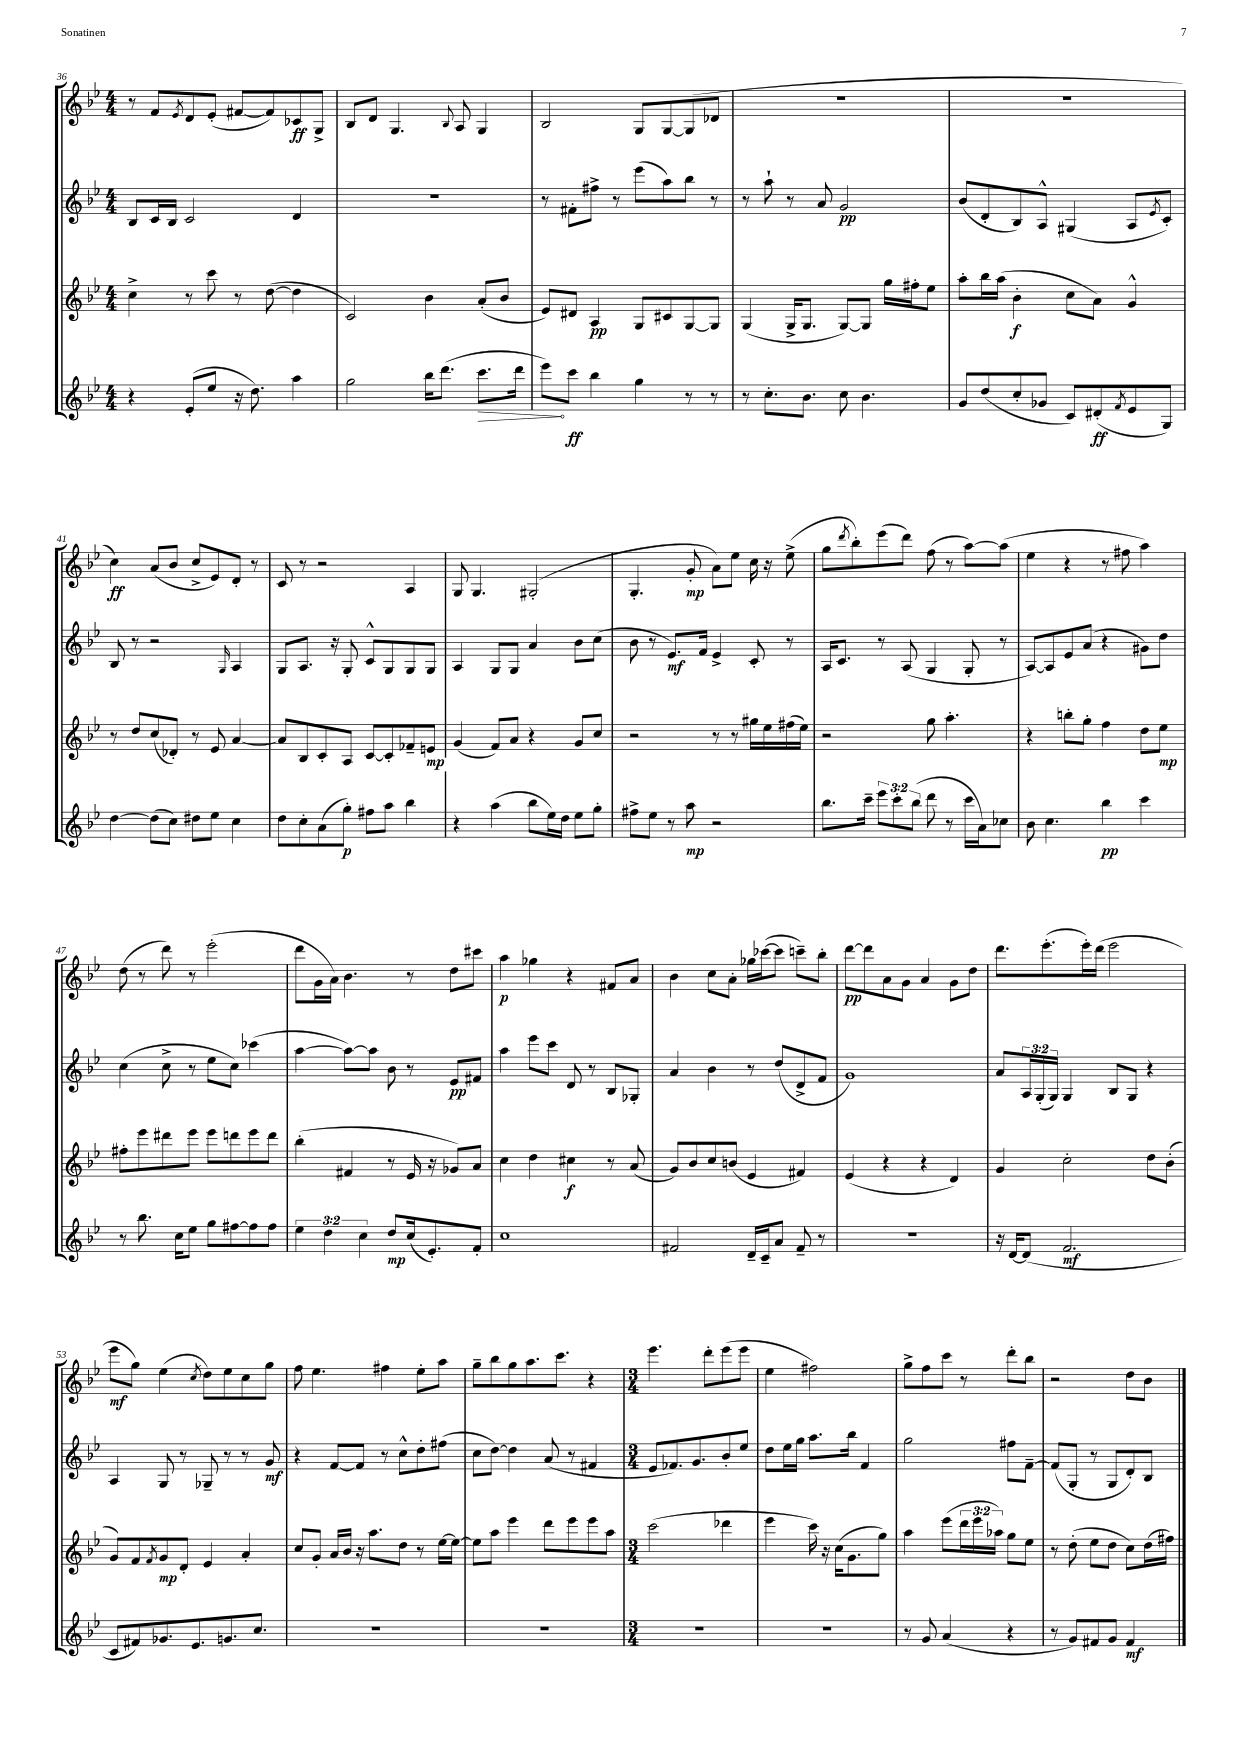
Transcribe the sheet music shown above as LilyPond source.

<<
\new StaffGroup <<
\new Staff = "s0" {
    \clef treble \key bes \major \numericTimeSignature \time 4/4
    r8 f'8 \acciaccatura { ees'8 } d'8 ees'8-.( fis'8~ fis'8) ces'8\ff g8-> |
    bes8 d'8 g4. \appoggiatura { bes8 } a8 g4 |
    bes2 g8 g8~ g8( des'8 |
    R1 |
    r1 |
    c''4\ff) a'8( bes'8 c''8-> ees'8) d'8-. r8 |
    c'8 r8 r2 a4 |
    g8 g4. gis2-.( |
    g4.-. g'8-.\mp a'8) ees''8 c''16 r16 ees''8->( |
    g''8 \acciaccatura { d'''8 } bes''8-.) ees'''8( d'''8) f''8( r8 a''8~) a''8( |
    ees''4 r4 r8 fis''8 a''4) |
    d''8( r8 d'''8) r8 ees'''2-.( |
    d'''8 g'16 a'16) bes'4. r8 d''8 cis'''8 |
    a''4\p ges''4 r4 fis'8 a'8 |
    bes'4 c''8 a'8-. ges''16 ces'''16~( ces'''8 c'''8--) bes''8-. |
    d'''8~\pp d'''8 a'8 g'8 a'4 g'8 d''8 |
    d'''8. ees'''8.-.( ees'''16-.) d'''16( ees'''2 |
    ees'''8\mf g''8) ees''4( \acciaccatura { c''8 } d''8) ees''8 c''8 g''8 |
    f''8 ees''4. fis''4 ees''8-. a''8 |
    g''8-- bes''8 g''8 a''8. c'''8. r4 |
    \numericTimeSignature \time 3/4 ees'''4. d'''8-. ees'''8( ees'''8 |
    ees''4 fis''2) |
    g''8-> f''8 c'''8 r8 d'''8-. bes''8 |
    r2 d''8 bes'8 \bar "|." |
}
\new Staff = "s1" {
    \clef treble \key bes \major \numericTimeSignature \time 4/4 \override Staff.TupletNumber.text = #tuplet-number::calc-fraction-text
    bes8 c'16 bes16 c'2 d'4 |
    R1 |
    r8 fis'8-. fis''8-> r8 ees'''8( a''8) bes''8 r8 |
    r8 a''8-! r8 a'8 g'2\pp |
    bes'8( d'8-. bes8) a8-^ gis4( a8 \acciaccatura { ees'8 } c'8-.) |
    bes8 r8 r2 \grace { g16 } a4 |
    g8 a8. r16 g8-. c'8-^ g8 g8 g8 |
    a4 g8 g8 a'4 bes'8 c''8( |
    bes'8 r8 ees'8.\mf) f'16 ees'4-> c'8-. r8 |
    a16 c'8. r8 a8( g4 g8-. r8 |
    a8~) a8 ees'8 a'8( r4 gis'8) d''8 |
    c''4( c''8-> r8 ees''8 c''8) ces'''4( |
    a''4~ a''8~) a''8 bes'8 r8 ees'8\pp fis'8 |
    a''4 ees'''8 c'''8 d'8 r8 bes8 ges8-. |
    a'4 bes'4 r8 d''8( d'8-> f'8 |
    g'1) |
    a'8 \tuplet 3/2 { a16 g16-.( g16) } g4 bes8 g8 r4 |
    a4 g8 r8 ges8-- r8 r8 g'8\mf |
    r4 f'8~ f'8 r8 c''8-^ d''8-. fis''8( |
    c''8 d''8~) d''4 a'8( r8 fis'4 |
    \numericTimeSignature \time 3/4 ees'8 fes'8.) g'8. bes'8-. ees''8 |
    d''8 ees''16 g''16 a''8. bes''16 f'4 |
    g''2 fis''8 f'8~-- |
    f'8( g8-. r8 g8 d'8-.) bes8 \bar "|." |
}
\new Staff = "s2" {
    \clef treble \key bes \major \numericTimeSignature \time 4/4 \override Staff.TupletNumber.text = #tuplet-number::calc-fraction-text
    c''4-> r8 c'''8 r8 d''8~( d''4 |
    c'2) bes'4 a'8-.( bes'8 |
    ees'8) dis'8 a4\pp g8 cis'8 g8~ g8 |
    g4( g16-> g8. g8~) g8 g''16 fis''16-. ees''8 |
    a''8-. bes''16 a''16( bes'4-.\f c''8 a'8) g'4-^ |
    r8 d''8 c''8( des'8-.) r8 ees'8 a'4~ |
    a'8 bes8 c'8-. a8 c'8~ c'8-. fes'8-- e'8\mp |
    g'4( f'8) a'8 r4 g'8 c''8 |
    r2 r8 r8 gis''16 ees''16 fis''16( ees''16) |
    r2 g''8 a''4.-. |
    r4 b''8-. g''8-. f''4 d''8 ees''8\mp |
    fis''8-. ees'''8 dis'''8 ees'''8 ees'''8 d'''8 ees'''8 d'''8 |
    bes''4-.( fis'4 r8 ees'16 r16 ges'8) a'8 |
    c''4 d''4 cis''4\f r8 a'8( |
    g'8) bes'8 c''8 b'8( ees'4 fis'4) |
    ees'4( r4 r4 d'4) |
    g'4 c''2-. d''8 bes'8-.( |
    g'8) f'8 \acciaccatura { f'8 } g'8\mp d'8-. ees'4 a'4-. |
    c''8 g'8-. a'16 bes'16 r16 a''8. d''8 r8 ees''16~ ees''16~ |
    ees''8 a''8 ees'''4 d'''8 ees'''8 ees'''8 a''8 |
    \numericTimeSignature \time 3/4 c'''2( des'''4 |
    ees'''4 c'''16) r16 c''16( g'8. g''8) |
    a''4 ees'''8( \tuplet 3/2 { d'''16 ees'''16 aes''16) } g''8 ees''8 |
    r8 d''8-.( ees''8 d''8 c''8) d''16( fis''16) \bar "|." |
}
\new Staff = "s3" {
    \clef treble \key bes \major \numericTimeSignature \time 4/4 \override Staff.TupletNumber.text = #tuplet-number::calc-fraction-text
    r4 ees'8-.( ees''8 r16 d''8.) a''4 |
    g''2 bes''16 d'''8.( \once \override Hairpin.circled-tip = ##t c'''8.\> d'''16 |
    ees'''8\!) c'''8\ff bes''4 g''4 r8 r8 |
    r8 c''8.-. bes'8. c''8 bes'4. |
    g'8 d''8( c''8-. ges'8 c'8) dis'8-.\ff( \acciaccatura { f'8 } ees'8 g8) |
    d''4~ d''8( c''8) dis''8 ees''8 c''4 |
    d''8 c''8-. a'8( g''8-.\p) fis''8 a''8 bes''4 |
    r4 a''4( bes''8 ees''16) d''16 ees''8 g''8-. |
    fis''8-> ees''8 r8 a''8\mp r2 |
    bes''8. c'''16-- \tuplet 3/2 { ees'''8 c'''8-. bes''8( } d'''8 r8 c'''16 a'16) ces''8 |
    bes'8 c''4. bes''4\pp c'''4 |
    r8 bes''8. c''16 ees''8 g''8 fis''8~ fis''8 fis''8 |
    \tuplet 3/2 { ees''4 d''4 c''4 } d''8\mp c''16( ees'8.-.) f'8-. |
    c''1 |
    fis'2 d'16-- c'16-- a'8 fis'8-- r8 |
    R1 |
    r16 d'16~ d'8( f'2.\mf |
    c'8 fis'8) ges'8. ees'8. g'8. c''8. |
    R1 |
    R1 |
    \numericTimeSignature \time 3/4 R2. |
    R2. |
    r8 g'8 a'4( r4 |
    r8 g'8) fis'8 g'8 fis'4\mf \bar "|." |
}
>>
>>
\layout { \context { \Score currentBarNumber = #36 } }
